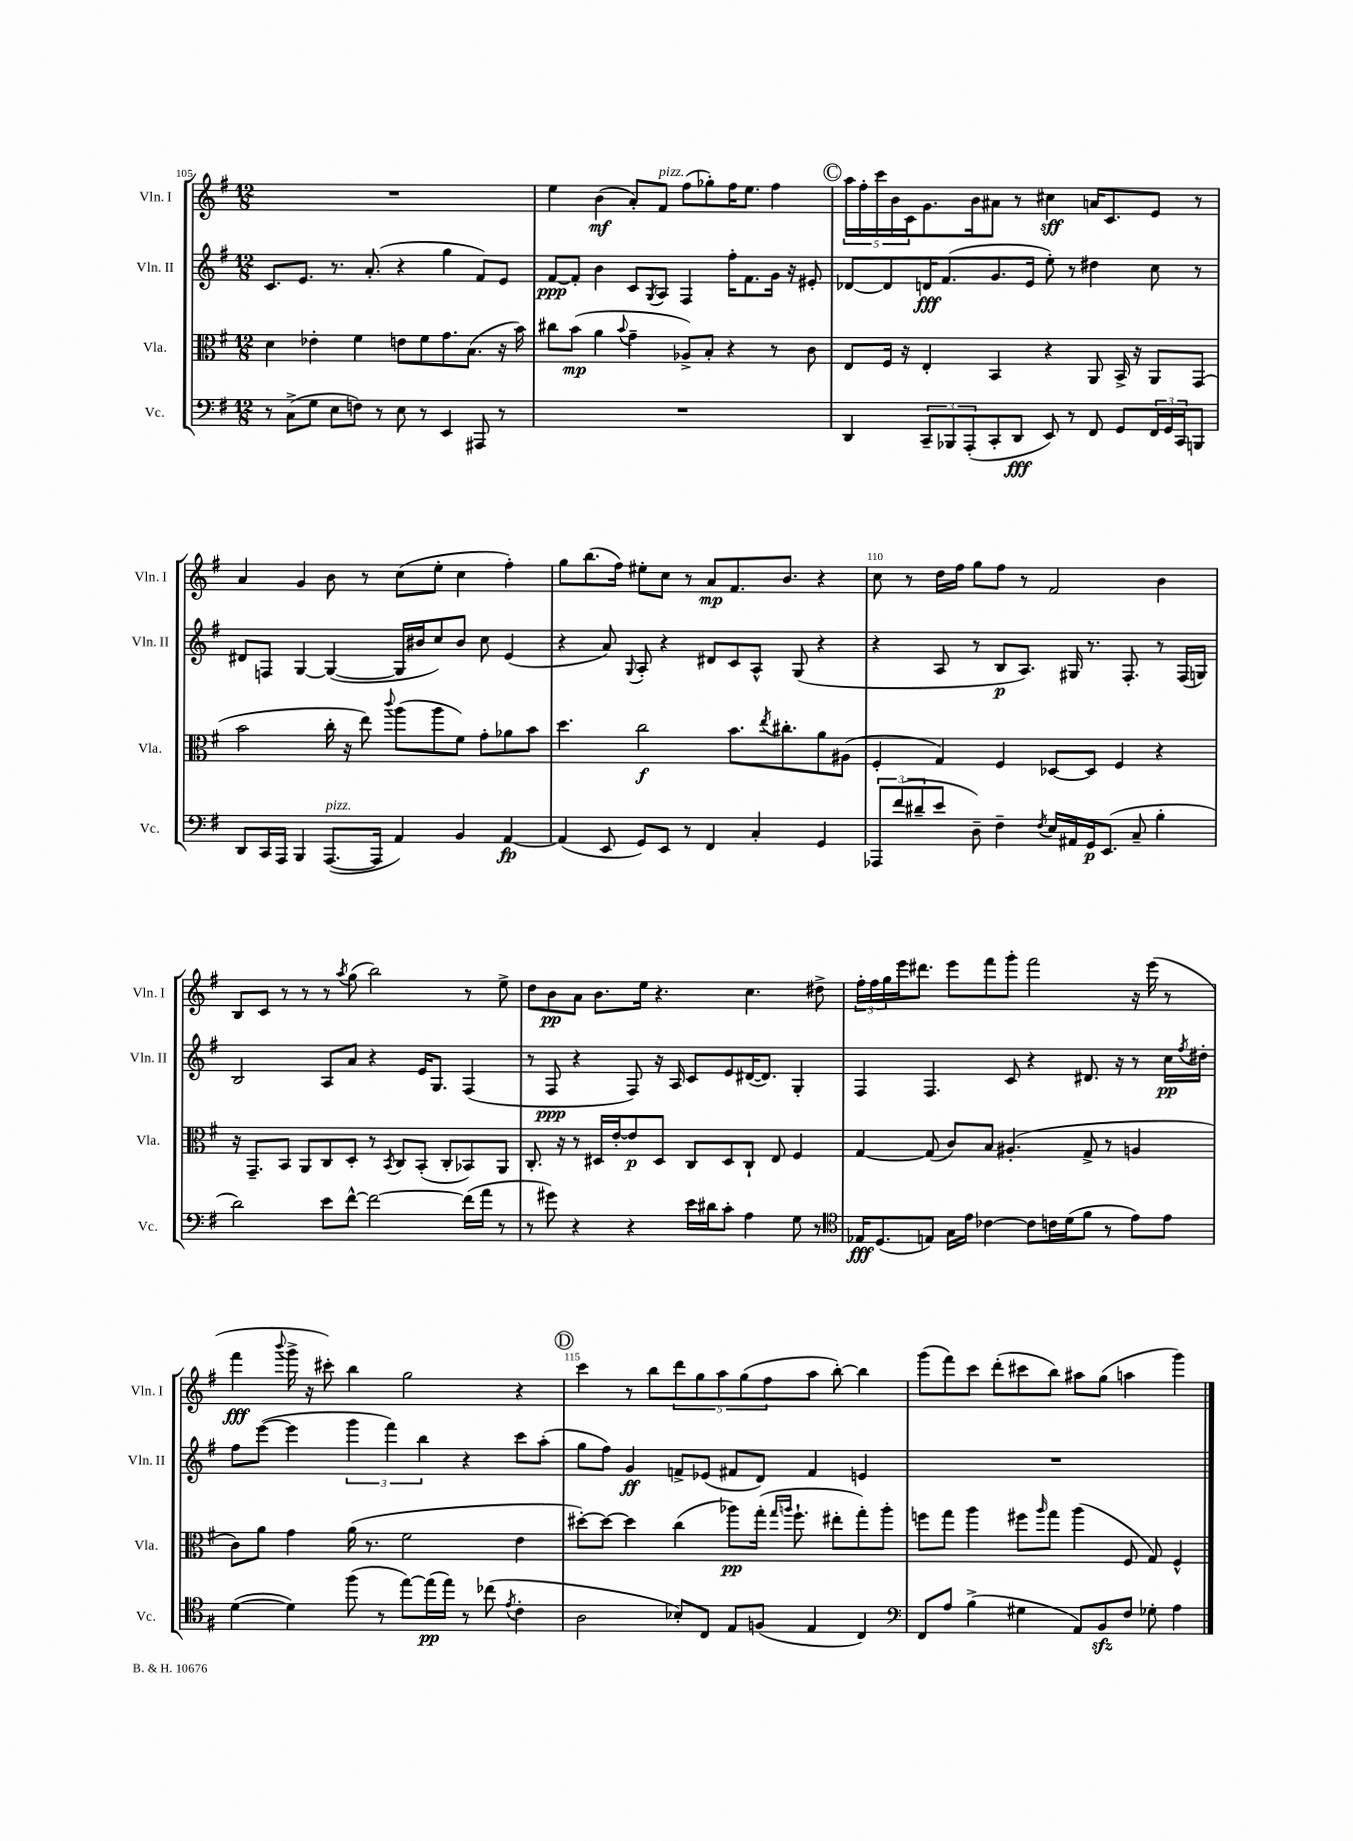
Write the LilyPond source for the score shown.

<<
\new StaffGroup <<
\new Staff = "s0" \with { instrumentName = "Vln. I" shortInstrumentName = "Vln. I" } {
    \clef treble \key g \major \numericTimeSignature \time 12/8
    R1. |
    e''4 b'4\mf( a'8-.) fis'8^\markup { \italic "pizz." } fis''8( ges''8-.) fis''16 e''8. fis''4 |
    \mark \markup { \circle "C" } \tuplet 5/4 { a''16 fis''16-. c'''16 b'16 c'16 } g'8. b'16 ais'8 r8 cis''4\sff a'16 c'8. e'8 r8 |
    a'4 g'4 b'8 r8 c''8( e''8-. c''4 fis''4-.) |
    g''8 b''8.( fis''16) eis''8-. c''8 r8 a'8\mp fis'8. b'8. r4 |
    c''8 r8 d''16 fis''16 g''8 fis''8 r8 fis'2 b'4 |
    b8 c'8 r8 r8 r8 \acciaccatura { a''8 } g''8( b''2) r8 e''8-> |
    d''8 b'8\pp a'8 b'8. e''16 r4. c''4. dis''8-> |
    \tuplet 3/2 { fis''16-. fis''16 g''16 } e'''16 dis'''8. e'''8 fis'''8 g'''8-. fis'''2 r16 e'''16( r8 |
    fis'''4\fff \appoggiatura { b'''8 } g'''16-> r16 cis'''8-.) b''4 g''2 r4 |
    \mark \markup { \circle "D" } c'''4 r8 b''8 \tuplet 5/4 { d'''8 g''8 a''8 g''8( fis''8 } a''8 b''8~-.) b''4 |
    g'''8( fis'''8) c'''8 d'''8-.( cis'''8 b''8) ais''8 g''8( a''4 g'''4) \bar "|." |
}
\new Staff = "s1" \with { instrumentName = "Vln. II" shortInstrumentName = "Vln. II" } {
    \clef treble \key g \major \numericTimeSignature \time 12/8
    c'8. e'8. r8. a'8.-.( r4 g''4 fis'8) e'8 |
    fis'8~\ppp fis'8-. b'4 c'8 \acciaccatura { g8 } a8 fis4 fis''16-. fis'8. g'16 r16 eis'8-. |
    \mark \markup { \circle "C" } des'8~ des'8 d'16\fff fis'8.( g'8. e'16 e''8-.) r8 dis''4 c''8 r8 |
    dis'8 f8 g4~ g4~( g16 bis'16 c''8) bis'8 c''8 e'4( |
    r4 a'8) \appoggiatura { g8 } a8-. r4 dis'8 c'8 a8-^ g8( r4 |
    r4 a8 r8 b8\p a8.) gis16 r8. fis8.-. r8 fis16( g16) |
    b2 a8 a'8 r4 e'16 g8. fis4( |
    r8 fis8\ppp r4 fis8) r16 a16 c'8 e'8 dis'16~( dis'8.) g4-. |
    fis4 fis4. c'8 r4 dis'8. r16 r8 c''16\pp \acciaccatura { fis''8 } dis''16-. |
    fis''8 e'''8~( e'''4 \tuplet 3/2 { g'''4 fis'''4) b''4 } r4 c'''8 a''8-.( |
    \mark \markup { \circle "D" } g''8 fis''8) g'4\ff f'8-> ees'8( fis'8 d'8) fis'4 e'4 |
    R1. \bar "|." |
}
\new Staff = "s2" \with { instrumentName = "Vla." shortInstrumentName = "Vla." } {
    \clef alto \key g \major \numericTimeSignature \time 12/8
    d'4 ees'4-. fis'4 e'8 fis'8 g'8. b8.( r16 b'16) |
    cis''8 b'8\mp( a'4 \appoggiatura { b'8 } g'4-- aes8->) b8-. r4 r8 c'8 |
    \mark \markup { \circle "C" } e8 fis16 r16 e4-. b,4 r4 a,8 b,16-> r16 a,8 g,8( |
    b'2 c''16-. r16 e''8) \appoggiatura { c'''8 } a''8( a''8 fis'8) g'8-. aes'8 b'8 |
    d''4. c''2\f b'8. \acciaccatura { e''8 } cis''8.-. a'8 ais8( |
    fis4-. g4) fis4 des8~ des8 fis4 r4 |
    r16 g,8.-- b,8 a,8 c8 d8-. r8 \acciaccatura { b,8 } c8 b,8-.( c8-. bes,8) a,8 |
    c8.-. r16 r8 dis16 e'16~-. e'8\p dis8 c8 dis8 c8-! e8 fis4 |
    g4~ g8( c'8) b8 ais4.-.( g8-> r8 a4 |
    c'8) a'8 g'4 a'16( r8. fis'2 e'4 |
    \mark \markup { \circle "D" } dis''8~-.) dis''8~ dis''4 c''4( aes''8\pp) g''16-.( \grace { g''16 a''16 } fis''8.-! eis''8-. g''8-.) a''8-. |
    f''8 g''8 a''4 fis''8 \grace { a''16 } g''8 a''4( fis8 g8) fis4-^ \bar "|." |
}
\new Staff = "s3" \with { instrumentName = "Vc." shortInstrumentName = "Vc." } {
    \clef bass \key g \major \numericTimeSignature \time 12/8
    r8 c8->( g8 e8 f8) r8 e8 r8 e,4 ais,,8 r8 |
    R1. |
    \mark \markup { \circle "C" } d,4 \tuplet 3/2 { c,8-- bes,,8 a,,8-.( } c,8-. d,8\fff e,8) r8 fis,8 g,8 \tuplet 3/2 { fis,16 g,16 c,16 } b,,8 |
    d,8 c,16 a,,16 b,,4 a,,8.~^\markup { \italic "pizz." }( a,,16 a,4) b,4 a,4~\fp |
    a,4( e,8 g,8) e,8 r8 fis,4 c4-. g,4 |
    \tuplet 3/2 { aes,,8 fis'8( dis'8-- } e'8 d8--) fis4-- \acciaccatura { fis8 } e16 ais,16 g,16\p e,8.( c8-- b4-. |
    d'2) e'8 fis'8~-^ fis'2~ fis'16( a'16 r8 |
    r8 gis'8) r4 r4 e'16 dis'16 c'8-. a4 g8 r8 |
    \clef tenor ees16\fff d8.( e8) g16 e'16 ces'4~ ces'8 c'16 d'16( fis'8 r8 e'8) e'8 |
    d'4~( d'4) fis''8( r8 e''8~) e''16\pp( e''16) r8 ces''8( \acciaccatura { e'8 } c'4-. |
    \mark \markup { \circle "D" } a2 bes8-.) c8 e8 f8( e4 c4) |
    \clef bass fis,8 a8 b4->( gis4 a,8) b,8\sfz fis8 ges8-. a4 \bar "|." |
}
>>
>>
\layout { \context { \Score currentBarNumber = #105 \override BarNumber.break-visibility = ##(#f #t #t) barNumberVisibility = #(every-nth-bar-number-visible 5) } }
